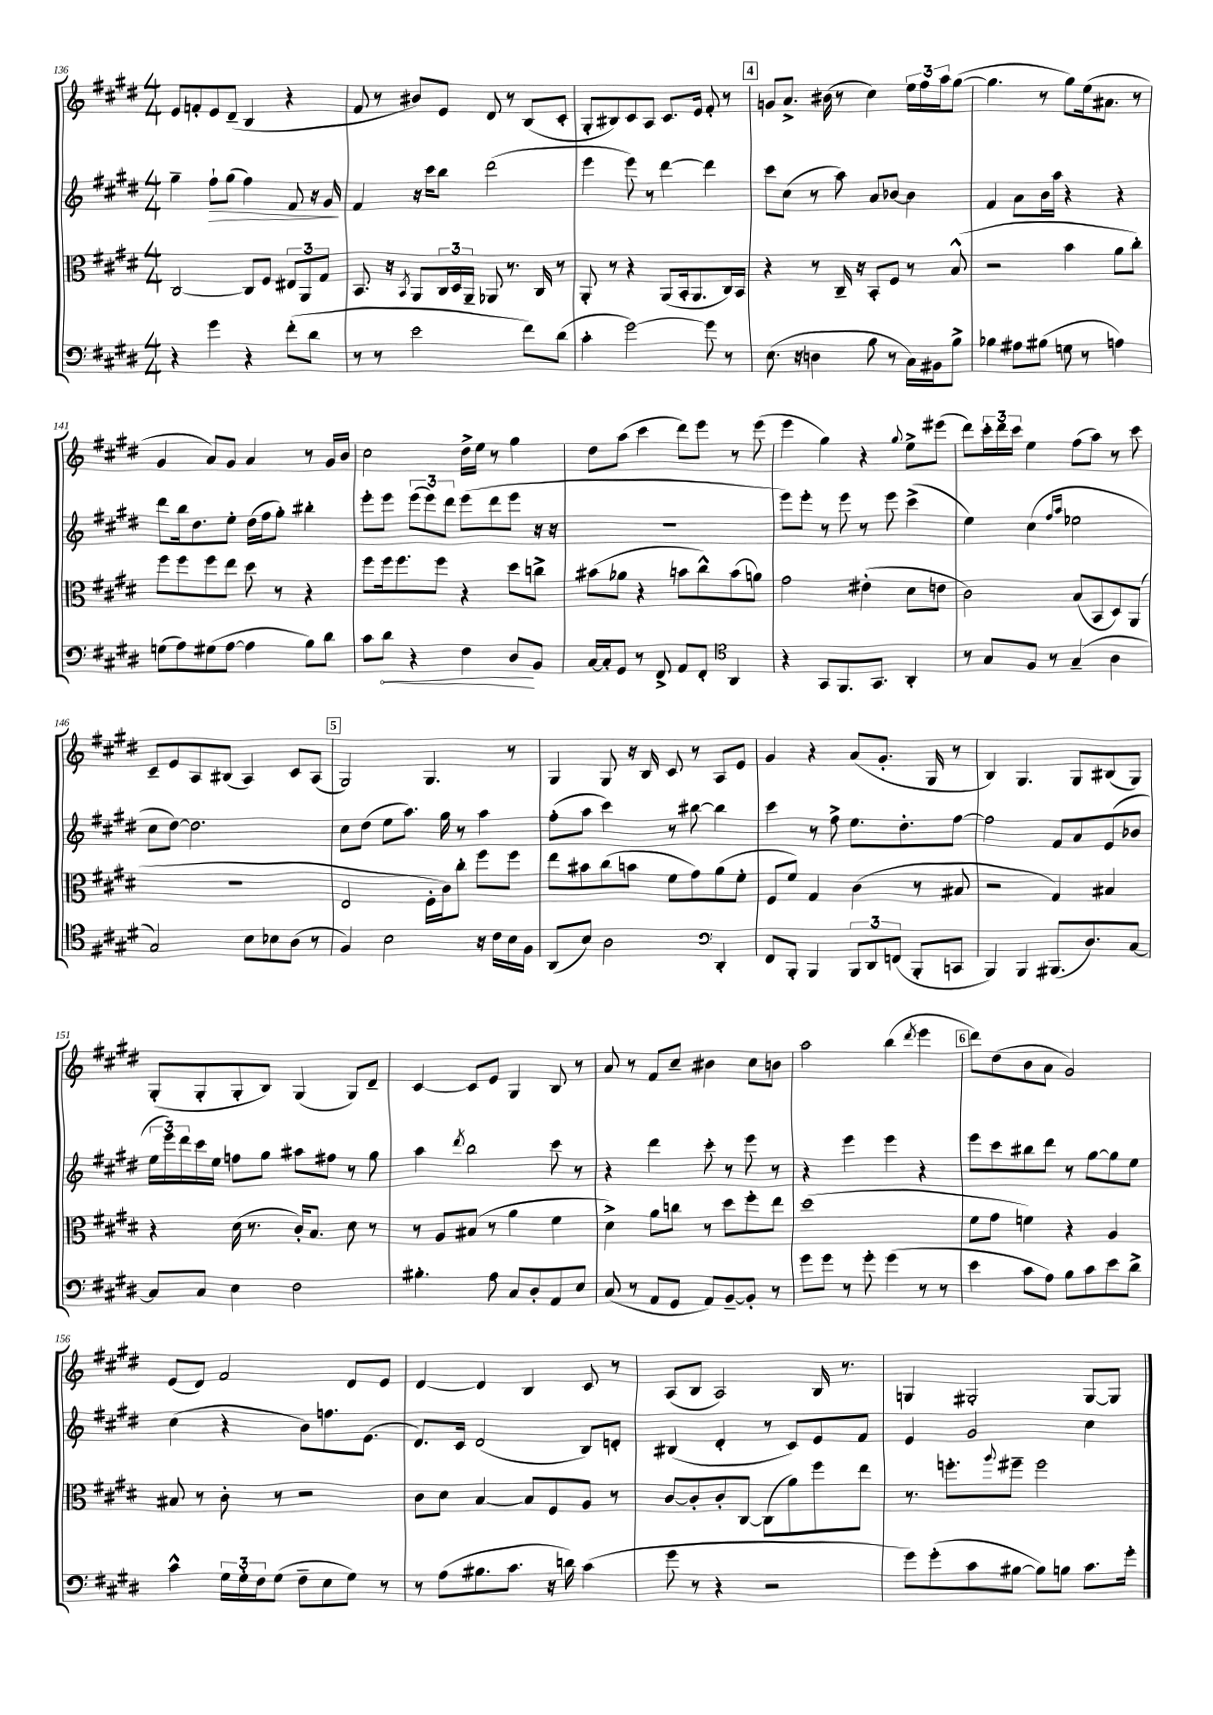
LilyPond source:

<<
\new StaffGroup <<
\new Staff = "s0" {
    \clef treble \key e \major \numericTimeSignature \time 4/4
    e'8 f'8-. e'8 dis'8--( b4 r4 |
    fis'8 r8 bis'8) e'8 dis'8 r8 b8( cis'8-. |
    gis8-. bis8) cis'8 a8 cis'8. e'16 fis'8-. r8 |
    \mark \markup { \box "4" } g'8 a'8.-> bis'16( r8 cis''4) \tuplet 3/2 { e''16 fis''16 a''16 } gis''8~( |
    gis''4. r8 gis''8) e''16( ais'8. r8 |
    gis'4 a'8) gis'8 a'4 r8 gis'16 b'16 |
    cis''2 dis''16-> e''16 r8 gis''4 |
    dis''8 a''8( cis'''4 dis'''8) e'''8 r8 e'''8( |
    e'''4 gis''4) r4 \appoggiatura { gis''8 } e''8-> eis'''8( |
    dis'''8) \tuplet 3/2 { cis'''16-. dis'''16 cis'''16 } e''4 fis''8( a''8) r8 cis'''8 |
    cis'8-- e'8 a8 bis8( a4) cis'8 a8( |
    \mark \markup { \box "5" } gis2) gis4. r8 |
    gis4 gis8 r16 b16 cis'8 r8 a8 e'8 |
    gis'4 r4 a'8( gis'8.-. gis16 r8 |
    b4) gis4. gis8 bis8( gis8) |
    gis8-.( gis8-. gis8-. b8) gis4( gis8) dis'8-- |
    cis'4~ cis'8 e'8 gis4 b8 r8 |
    a'8 r8 fis'8 cis''8-- bis'4 cis''8 b'8 |
    a''2 b''4( \acciaccatura { dis'''8 } e'''4 |
    \mark \markup { \box "6" } dis'''8) dis''8( b'8 a'8 gis'2) |
    e'8( dis'8) fis'2 dis'8 e'8 |
    dis'4~ dis'4 b4 cis'8 r8 |
    a8( b8 a2) b16 r8. |
    g4 gis2-. gis8~ gis8 \bar "|." |
}
\new Staff = "s1" {
    \clef treble \key e \major \numericTimeSignature \time 4/4
    gis''4-- fis''8-!\> gis''8( fis''4) fis'8 r16 gis'16\! |
    fis'4 r16 cis'''16 b''8 dis'''2( |
    e'''4 e'''8) r8 dis'''4~ dis'''4 |
    \mark \markup { \box "4" } cis'''8 cis''8( r8 a''8) a'8 bes'8~ bes'4 |
    fis'4 a'8 b'16 a''16 r4 r4 |
    dis'''8 b''16 dis''8. e''8-. dis''16( fis''16 gis''8-.) bis''4-. |
    e'''8-. e'''8 \tuplet 3/2 { e'''8( e'''8) dis'''8 } e'''8( dis'''8 e'''8 r16 r16 |
    R1 |
    e'''8) e'''8-. r8 e'''8 r8 e'''8 cis'''4->( |
    e''4) cis''4( \grace { fis''16 a''16 } ees''2 |
    cis''8 dis''8~) dis''2. |
    \mark \markup { \box "5" } cis''8 dis''8( e''8 a''8.) gis''16 r8 a''4 |
    fis''8-.( a''8 cis'''4) r8 bis''8~ bis''4 |
    cis'''4 r8 fis''8-> e''8. dis''8.-. fis''8~ |
    fis''2 fis'8 a'8 e'8( bes'8 |
    \tuplet 3/2 { e''16 e'''16) dis'''16 } cis'''16 e''16 f''8 gis''8 ais''8 fis''8 r8 gis''8 |
    a''4 \acciaccatura { dis'''8 } b''2 cis'''8 r8 |
    r4 dis'''4 cis'''8-. r8 e'''8 r8 |
    r4 e'''4 e'''4 r4 |
    \mark \markup { \box "6" } e'''8 cis'''8 bis''8 dis'''8 r8 gis''8~ gis''8 e''8 |
    cis''4( r4 b'8) f''8. e'8.( |
    dis'8.) cis'16 dis'2( b8) d'8-. |
    bis4( dis'4-. r8 cis'8) e'8 fis'8 |
    e'4 gis'2 cis''4 \bar "|." |
}
\new Staff = "s2" {
    \clef alto \key e \major \numericTimeSignature \time 4/4
    cis2~ cis8 fis8 \tuplet 3/2 { eis8 a,8 gis8 } |
    b,8. r16 \acciaccatura { b,8 } a,8 \tuplet 3/2 { cis16 dis16 a,16-- } aes,8 r8. cis16 r8 |
    a,8-. r8 r4 a,8( b,16-. a,8. cis16) b,16 |
    \mark \markup { \box "4" } r4 r8 cis16-- r16 b,8-. fis8 r8 b8-^( |
    r2 b'4 a'8 cis''8-.) |
    fis''8 fis''8 fis''8 e''8 dis''8 r8 r4 |
    fis''8 fis''16 fis''8. fis''8 r4 dis''8 c''8-> |
    bis'8( aes'8 r4 b'8 cis''8-^) b'8( a'8) |
    gis'2 eis'4-.( dis'8 e'8 |
    cis'2) b8( b,8 dis8) a,8( |
    R1 |
    \mark \markup { \box "5" } e2 fis16-. cis'16) cis''8-. fis''8 fis''8 |
    e''8 bis'8 cis''8( b'8 fis'8 gis'8) a'8( fis'8-. |
    fis8 fis'8) gis4 cis'4( r8 bis8 |
    r2 gis4) bis4 |
    r4 dis'16( r8. cis'16-.) b8. dis'8 r8 |
    r8 a8 bis8( r8 a'4 fis'4 |
    dis'4->) a'8 c''8 r8 dis''8 fis''8-. e''8 |
    dis''1( |
    \mark \markup { \box "6" } fis'8 gis'8 f'4) r4 a4 |
    bis8 r8 cis'8-. r8 r2 |
    cis'8 dis'8 b4~ b8 fis8 a8 r8 |
    cis'8~ cis'8-. cis'8-. cis8~ cis8( a'8) fis''8 e''8 |
    r8. f''8.-. \appoggiatura { a''8 } fis''8-- fis''2 \bar "|." |
}
\new Staff = "s3" {
    \clef bass \key e \major \numericTimeSignature \time 4/4
    r4 gis'4 r4 fis'8-.( dis'8 |
    r8 r8 e'2 fis'8) dis'8( |
    cis'4-. gis'2~) gis'8 r8 |
    \mark \markup { \box "4" } e8.( r16 d4 b8 r8 cis16) bis,16 b8-> |
    bes4 ais8 bis8( g8 r8 a4) |
    g8( a8) gis8( a8~ a4 b8) dis'8 |
    cis'8 \once \override Hairpin.circled-tip = ##t dis'8\< r4 fis4 dis8\! b,8 |
    cis16~ cis16-. gis,8 r8 fis,8-> a,8 fis,8-. \clef tenor a,4 |
    r4 gis,8 fis,8. gis,8. a,4-. |
    r8 gis8 fis8 r8 gis4--( a4 |
    gis2) b8 bes8 a8( r8 |
    \mark \markup { \box "5" } fis4) b2 r16 cis'16 b16 fis16 |
    a,8( b8) a2 \clef bass dis,4-. |
    fis,8 b,,8-. b,,4 \tuplet 3/2 { b,,8 dis,8 f,8( } b,,8-. c,8 |
    b,,4) b,,4 bis,,8.( dis8.) cis8~ |
    cis8 cis8 e4 fis2 |
    bis4.-. a8 cis8 dis8-. a,8 e8 |
    cis8( r8 a,8 gis,8 a,8) b,8~-- b,8-. r8 |
    gis'8 gis'8 r8 gis'8-. gis'4( r8 r8 |
    \mark \markup { \box "6" } e'4 cis'8 a8) b8 cis'8 e'8 dis'8-> |
    cis'4-^ \tuplet 3/2 { gis16 gis16-. fis16 } gis8( fis8-- e8 gis8) r8 |
    r8 a8( bis8. cis'8. r16 d'16) cis'4( |
    gis'8 r8 r4 r2 |
    gis'8) gis'8-.( cis'8 bis8~ bis8) b8 cis'8. gis'16-. \bar "|." |
}
>>
>>
\layout { \context { \Score currentBarNumber = #136 } }
